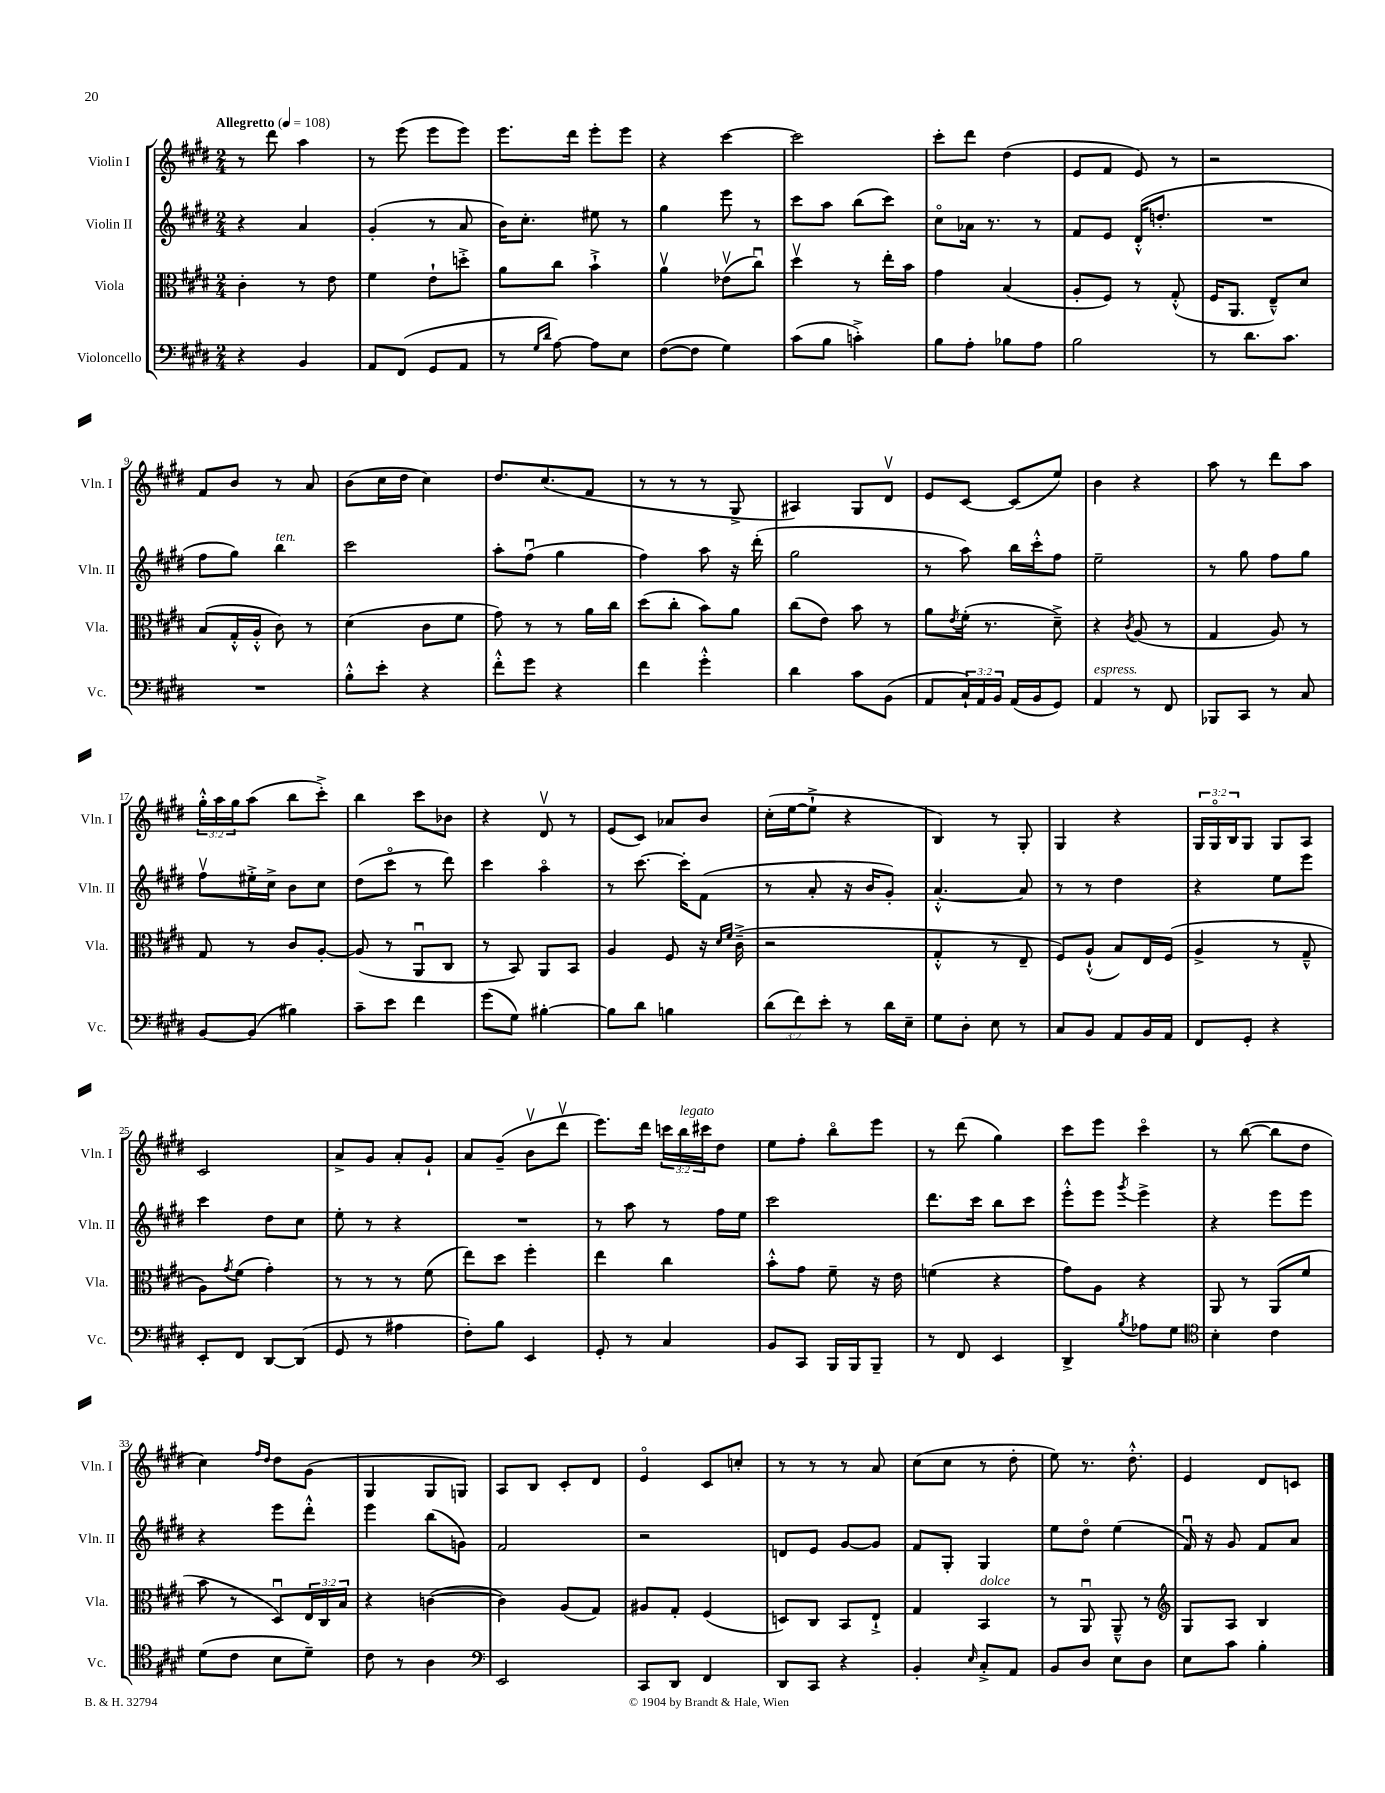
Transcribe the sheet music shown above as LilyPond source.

<<
\new StaffGroup <<
\new Staff = "s0" \with { instrumentName = "Violin I" shortInstrumentName = "Vln. I" } {
    \clef treble \key e \major \numericTimeSignature \time 2/4 \override Staff.TupletNumber.text = #tuplet-number::calc-fraction-text \tempo "Allegretto" 4 = 108
    r8 dis'''8 a''4 |
    r8 e'''8( e'''8 e'''8) |
    e'''8. dis'''16 e'''8-. e'''8 |
    r4 cis'''4~ |
    cis'''2 |
    cis'''8-. dis'''8 dis''4( |
    e'8 fis'8 e'8) r8 |
    r2 |
    fis'8 b'8 r8 a'8 |
    b'8( cis''16 dis''16 cis''4) |
    dis''8. cis''8.( fis'8 |
    r8 r8 r8 gis8-> |
    ais4) gis8 dis'8\upbow |
    e'8 cis'8~ cis'8( e''8) |
    b'4 r4 |
    a''8 r8 dis'''8 a''8 |
    \tuplet 3/2 { gis''16-.-^ a''16 gis''16 } a''8( b''8 cis'''8-.->) |
    b''4 cis'''8 bes'8 |
    r4 dis'8\upbow r8 |
    e'8( cis'8) aes'8 b'8 |
    cis''16-.( e''16~ e''8-!-> r4 |
    b4) r8 gis8-. |
    gis4 r4 |
    \tuplet 3/2 { gis16 gis16\flageolet b16 } gis8 gis8 a8 |
    cis'2 |
    a'8-> gis'8 a'8-. gis'8-! |
    a'8 gis'8--( b'8\upbow dis'''8\upbow |
    e'''8.) dis'''16 \tuplet 3/2 { c'''16 b''16^\markup { \italic "legato" } cis'''16 } dis''8 |
    e''8 fis''8-. b''8\flageolet e'''8 |
    r8 dis'''8( gis''4) |
    cis'''8 e'''8 cis'''4\flageolet |
    r8 b''8~( b''8 dis''8 |
    cis''4) \grace { fis''16 dis''16 } dis''8 gis'8( |
    gis4 gis8 g8) |
    a8 b8 cis'8-. dis'8 |
    e'4\flageolet cis'8 c''8-. |
    r8 r8 r8 a'8 |
    cis''8( cis''8 r8 dis''8-. |
    e''8) r8. dis''8.-.-^ |
    e'4 dis'8 c'8 \bar "|." |
}
\new Staff = "s1" \with { instrumentName = "Violin II" shortInstrumentName = "Vln. II" } {
    \clef treble \key e \major \numericTimeSignature \time 2/4
    r4 a'4 |
    gis'4-.( r8 a'8 |
    b'16) cis''8.-. eis''8 r8 |
    gis''4 e'''8 r8 |
    cis'''8 a''8 b''8( cis'''8) |
    cis''8\flageolet aes'16 r8. r8 |
    fis'8 e'8 dis'16-.-^( d''8.-. |
    R2 |
    fis''8 gis''8) b''4^\markup { \italic "ten." } |
    cis'''2 |
    a''8-. fis''8\downbow( gis''4 |
    fis''4) a''8 r16 dis'''16-.( |
    gis''2 |
    r8 a''8) b''16 cis'''16-.-^ fis''8 |
    e''2-- |
    r8 gis''8 fis''8 gis''8 |
    fis''8\upbow eis''16-.-> cis''16-> b'8 cis''8 |
    dis''8( cis'''8\flageolet r8 dis'''8) |
    cis'''4 a''4\flageolet |
    r8 cis'''8.~ cis'''16-. fis'8( |
    r8 a'8-. r16 b'16 gis'8-.) |
    a'4.~-.-^ a'8 |
    r8 r8 dis''4 |
    r4 e''8 e'''8 |
    cis'''4 dis''8 cis''8 |
    e''8-. r8 r4 |
    R2 |
    r8 a''8 r8 fis''16 e''16 |
    cis'''2 |
    dis'''8. cis'''16 b''8 cis'''8 |
    e'''8-.-^ e'''8 \acciaccatura { gis'''8 } e'''4-> |
    r4 e'''8 e'''8 |
    r4 e'''8 dis'''8-.-^ |
    e'''4 b''8( g'8) |
    fis'2 |
    r2 |
    d'8 e'8 gis'8~ gis'8 |
    fis'8 gis8-. gis4 |
    e''8 dis''8\flageolet e''4( |
    fis'16\downbow) r16 gis'8 fis'8 a'8 \bar "|." |
}
\new Staff = "s2" \with { instrumentName = "Viola" shortInstrumentName = "Vla." } {
    \clef alto \key e \major \numericTimeSignature \time 2/4 \override Staff.TupletNumber.text = #tuplet-number::calc-fraction-text
    cis'4-. r8 e'8 |
    fis'4 e'8-! d''8-.-> |
    a'8 cis''8 b'4-!-> |
    a'4\upbow ees'8\upbow( cis''8\downbow) |
    dis''4\upbow r8 e''16-. b'16 |
    gis'4 b4( |
    a8-. fis8) r8 gis8-.-^( |
    fis16 a,8. e8---^) dis'8 |
    b8( gis16-.-^ a16-.-^ cis'8) r8 |
    dis'4( cis'8 fis'8 |
    gis'8) r8 r8 a'16 cis''16 |
    dis''8( cis''8-. b'8) a'8 |
    cis''8( e'8) b'8 r8 |
    a'8 \acciaccatura { e'8 } fis'16-.( r8. dis'8--->) |
    r4 \acciaccatura { cis'8 } a8( r8 |
    gis4 a8) r8 |
    gis8 r8 cis'8 a8~-. |
    a8( r8 a,8\downbow cis8 |
    r8 b,8) a,8 b,8 |
    a4 fis8 r16 \grace { dis'16 fis'16 } cis'16--->( |
    r2 |
    gis4-.-^ r8 e8-- |
    fis8) a8-!-^( b8) e16 fis16( |
    a4-> r8 gis8---^ |
    a8) \acciaccatura { gis'8 } fis'8( gis'4-.) |
    r8 r8 r8 fis'8( |
    e''8) dis''8 fis''4-. |
    e''4 cis''4 |
    b'8-.-^ gis'8 fis'8-- r16 e'16 |
    f'4( r4 |
    gis'8) a8 r4 |
    a,8 r8 a,8( fis'8 |
    b'8 r8 dis8\downbow) \tuplet 3/2 { e16 cis16 b16 } |
    r4 c'4~( |
    c'4) a8( gis8) |
    ais8 gis8-. fis4( |
    d8) cis8 b,8 e8-!-> |
    gis4 b,4^\markup { \italic "dolce" } |
    r8 a,8\downbow a,8---^ r8 |
    \clef treble gis8 a8 b4 \bar "|." |
}
\new Staff = "s3" \with { instrumentName = "Violoncello" shortInstrumentName = "Vc." } {
    \clef bass \key e \major \numericTimeSignature \time 2/4 \override Staff.TupletNumber.text = #tuplet-number::calc-fraction-text
    r4 b,4 |
    a,8 fis,8( gis,8 a,8 |
    r8 \grace { gis16 dis'16 } a8~) a8 e8 |
    fis8~( fis8 gis4) |
    cis'8( b8 c'4-.->) |
    b8 a8-. bes8 a8 |
    b2 |
    r8 dis'8. cis'8. |
    R2 |
    b8-.-^ e'8-. r4 |
    fis'8-.-^ gis'8 r4 |
    fis'4 gis'4-.-^ |
    dis'4 cis'8 b,8( |
    a,8 \tuplet 3/2 { cis16-!) a,16 b,16 } a,16( b,16 gis,8) |
    a,4^\markup { \italic "espress." } r8 fis,8 |
    bes,,8 cis,8 r8 cis8 |
    b,8~ b,8( bis4) |
    cis'8-- e'8 fis'4 |
    gis'8( gis8) bis4~-. |
    bis8 dis'8 b4 |
    \tuplet 3/2 { dis'8( fis'8) e'8-. } r8 dis'16 e16-- |
    gis8 dis8-. e8 r8 |
    cis8 b,8 a,8 b,16 a,16 |
    fis,8 gis,8-. r4 |
    e,8-. fis,8 dis,8~ dis,8( |
    gis,8 r8 ais4 |
    fis8-.) b8 e,4 |
    gis,8-. r8 cis4 |
    b,8 cis,8 b,,16 b,,16 b,,8-- |
    r8 fis,8 e,4 |
    dis,4-> \acciaccatura { b8 } aes8 gis8 |
    \clef tenor b4-. cis'4 |
    dis'8( cis'8 b8 dis'8--) |
    cis'8 r8 a4 |
    \clef bass e,2 |
    cis,8 dis,8 fis,4 |
    dis,8 cis,8 r4 |
    b,4-. \grace { e16 } cis8-.-> a,8 |
    b,8 dis8 e8 dis8 |
    e8 cis'8 b4-. \bar "|." |
}
>>
>>
